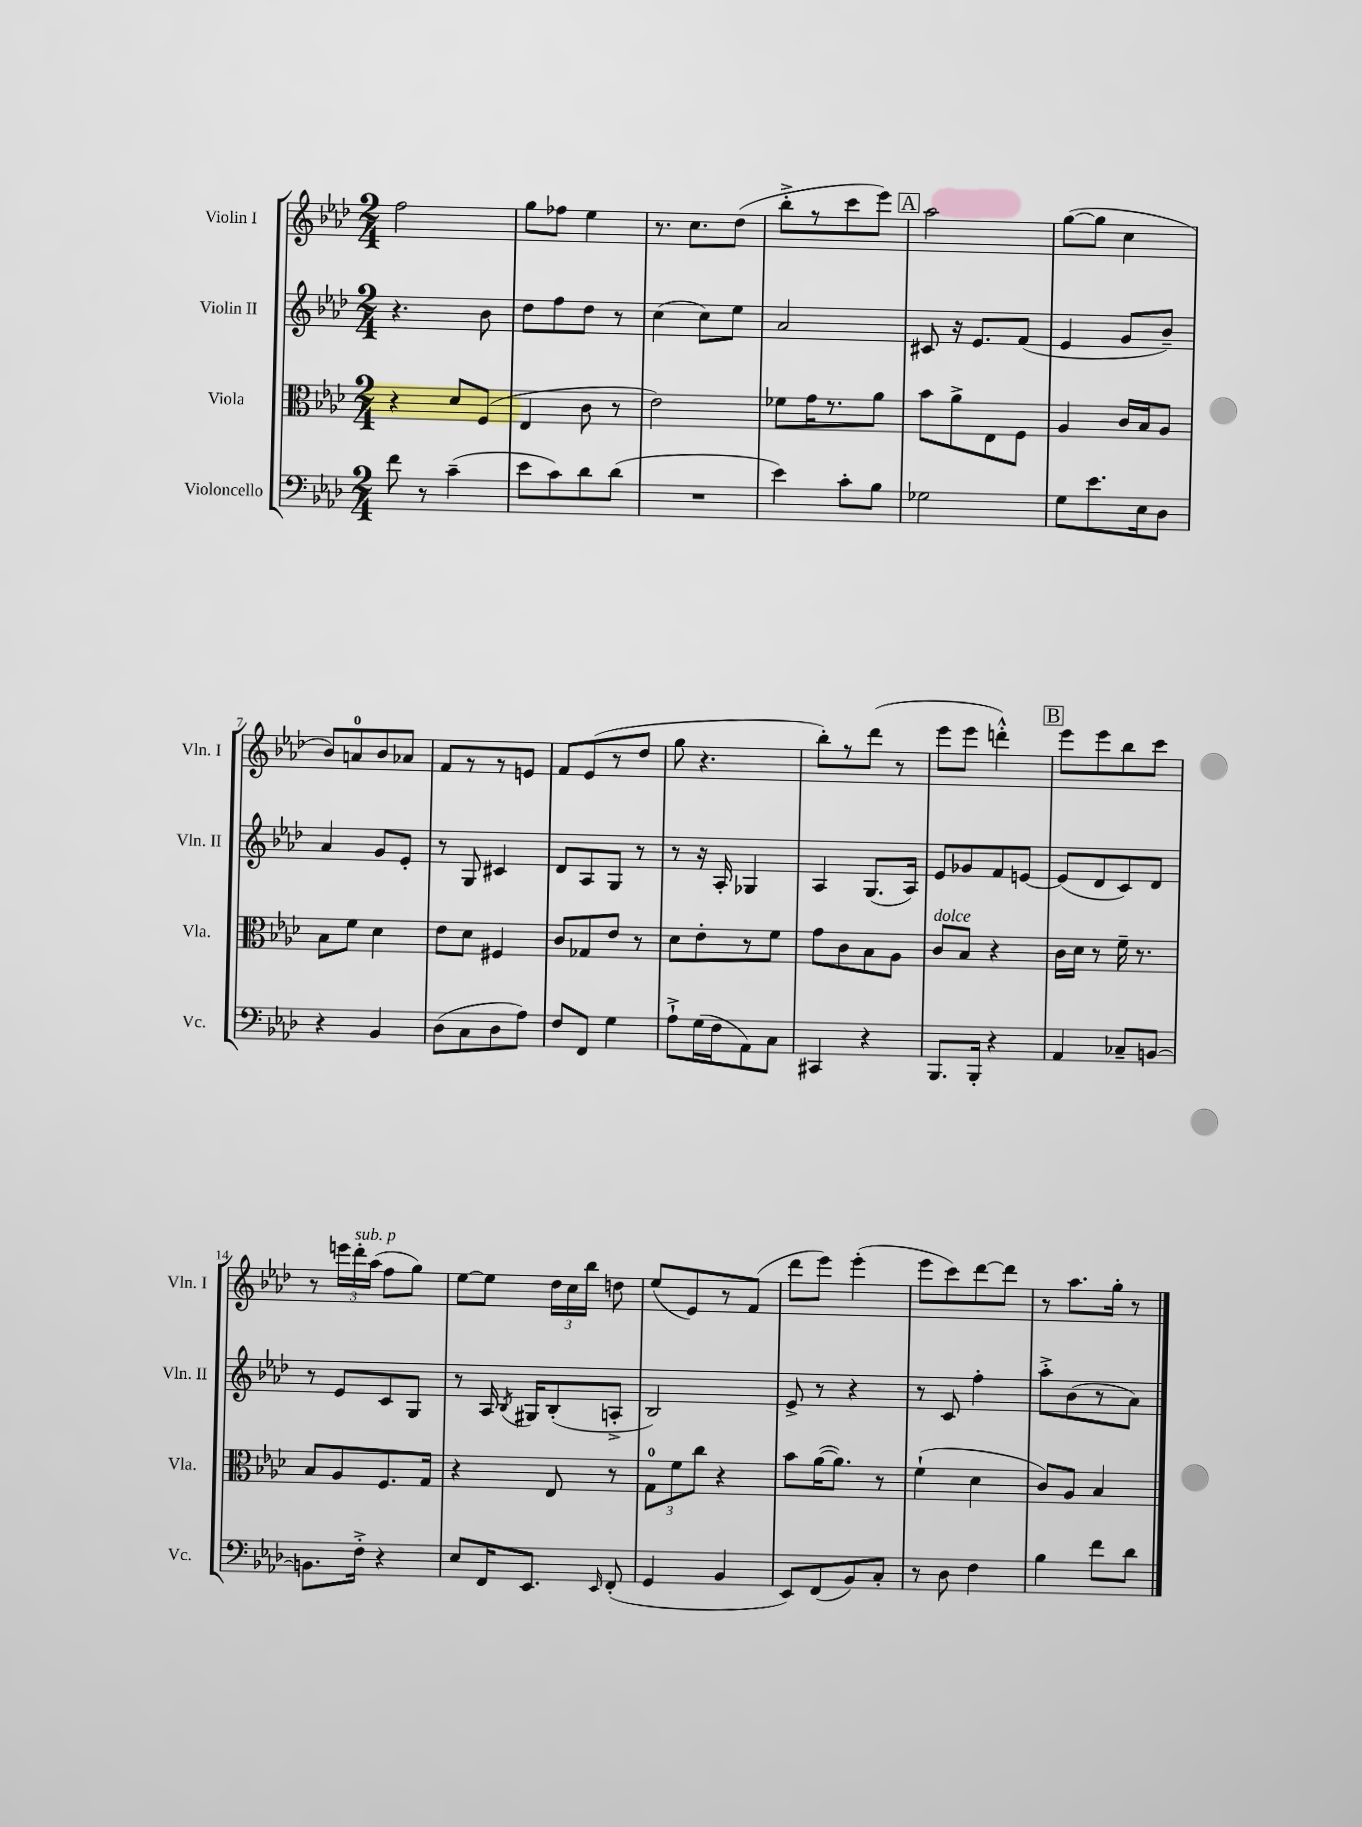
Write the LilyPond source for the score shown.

<<
\new StaffGroup <<
\new Staff = "s0" \with { instrumentName = "Violin I" shortInstrumentName = "Vln. I" } {
    \clef treble \key aes \major \numericTimeSignature \time 2/4
    \autoBeamOff f''2 |
    g''8[ fes''8] ees''4 |
    r8. c''8.[ des''8]( |
    bes''8[-.-> r8 c'''8 ees'''8]) |
    \mark \markup { \box "A" } aes''2 |
    g''8[~( g''8] c''4 |
    bes'8[) a'8-0 bes'8 aes'8] |
    f'8[ r8 r8 e'8] |
    f'8[ ees'8( r8 des''8] |
    g''8 r4. |
    bes''8[-.) r8 des'''8]( r8 |
    ees'''8[ ees'''8] d'''4-.-^) |
    \mark \markup { \box "B" } ees'''8[ ees'''8 bes''8 c'''8] |
    r8 \tuplet 3/2 { e'''16[ des'''16-.^\markup { \italic "sub. p" } aes''16]( } f''8[ g''8]) |
    ees''8[~ ees''8] \tuplet 3/2 { des''16[ c''16 bes''16] } d''8 |
    ees''8[( ees'8) r8 f'8]( |
    des'''8[ ees'''8]) ees'''4-.( |
    ees'''8[ c'''8) des'''8~ des'''8] |
    r8 aes''8.[ g''16]-. r8 \bar "|." |
}
\new Staff = "s1" \with { instrumentName = "Violin II" shortInstrumentName = "Vln. II" } {
    \clef treble \key aes \major \numericTimeSignature \time 2/4
    \autoBeamOff r4. bes'8 |
    des''8[ f''8 des''8] r8 |
    c''4( c''8[) ees''8] |
    aes'2 |
    \mark \markup { \box "A" } cis'8 r16 ees'8.[ f'8]( |
    ees'4 g'8[ bes'8]--) |
    aes'4 g'8[ ees'8]-. |
    r8 g8 cis'4 |
    des'8[ aes8 g8] r8 |
    r8 r16 aes16-. ges4 |
    aes4 g8.[( aes16]) |
    ees'8[ ges'8 f'8 e'8]~ |
    \mark \markup { \box "B" } e'8[( des'8 c'8) des'8] |
    r8 ees'8[ c'8 g8] |
    r8 aes16 \acciaccatura { bes8 } gis16[ bes8-.( a8]-.-> |
    bes2) |
    ees'8-> r8 r4 |
    r8 c'8 f''4-. |
    aes''8[-.-> bes'8( r8 aes'8]) \bar "|." |
}
\new Staff = "s2" \with { instrumentName = "Viola" shortInstrumentName = "Vla." } {
    \clef alto \key aes \major \numericTimeSignature \time 2/4
    \autoBeamOff r4 des'8[ f8]( |
    ees4 c'8 r8 |
    ees'2) |
    fes'8[ g'16 r8. aes'8] |
    \mark \markup { \box "A" } bes'8[ aes'8-> ees8 f8] |
    aes4 c'16[ bes16 aes8] |
    bes8[ f'8] des'4 |
    ees'8[ des'8] fis4 |
    c'8[ ges8 ees'8] r8 |
    des'8[ ees'8-. r8 f'8] |
    g'8[ c'8 bes8 aes8] |
    c'8[^\markup { \italic "dolce" } bes8] r4 |
    \mark \markup { \box "B" } c'16[ des'16] r8 f'16-- r8. |
    bes8[ aes8 f8. g16] |
    r4 ees8 r8 |
    \tuplet 3/2 { g8[-0 f'8 c''8] } r4 |
    bes'8[ aes'16~( aes'8.]) r8 |
    f'4-!( des'4 |
    c'8[) aes8] bes4 \bar "|." |
}
\new Staff = "s3" \with { instrumentName = "Violoncello" shortInstrumentName = "Vc." } {
    \clef bass \key aes \major \numericTimeSignature \time 2/4
    \autoBeamOff f'8 r8 c'4--( |
    ees'8[ c'8) des'8 des'8]( |
    R2 |
    ees'4) c'8[-. bes8] |
    \mark \markup { \box "A" } ges2 |
    g8[ ees'8. ees16 des8] |
    r4 bes,4 |
    des8[( c8 des8 aes8]) |
    f8[ f,8] g4 |
    aes8[-!-> g16( f16 aes,8) c8] |
    cis,4 r4 |
    bes,,8.[ bes,,16]-. r4 |
    \mark \markup { \box "B" } aes,4 ces8[-- b,8]~ |
    b,8.[ f16]-.-> r4 |
    ees8[ f,16 ees,8.] \grace { ees,16 } f,8-.( |
    g,4 bes,4 |
    ees,8[) f,8( bes,8) c8]-. |
    r8 des8 f4 |
    bes4 f'8[ des'8] \bar "|." |
}
>>
>>
